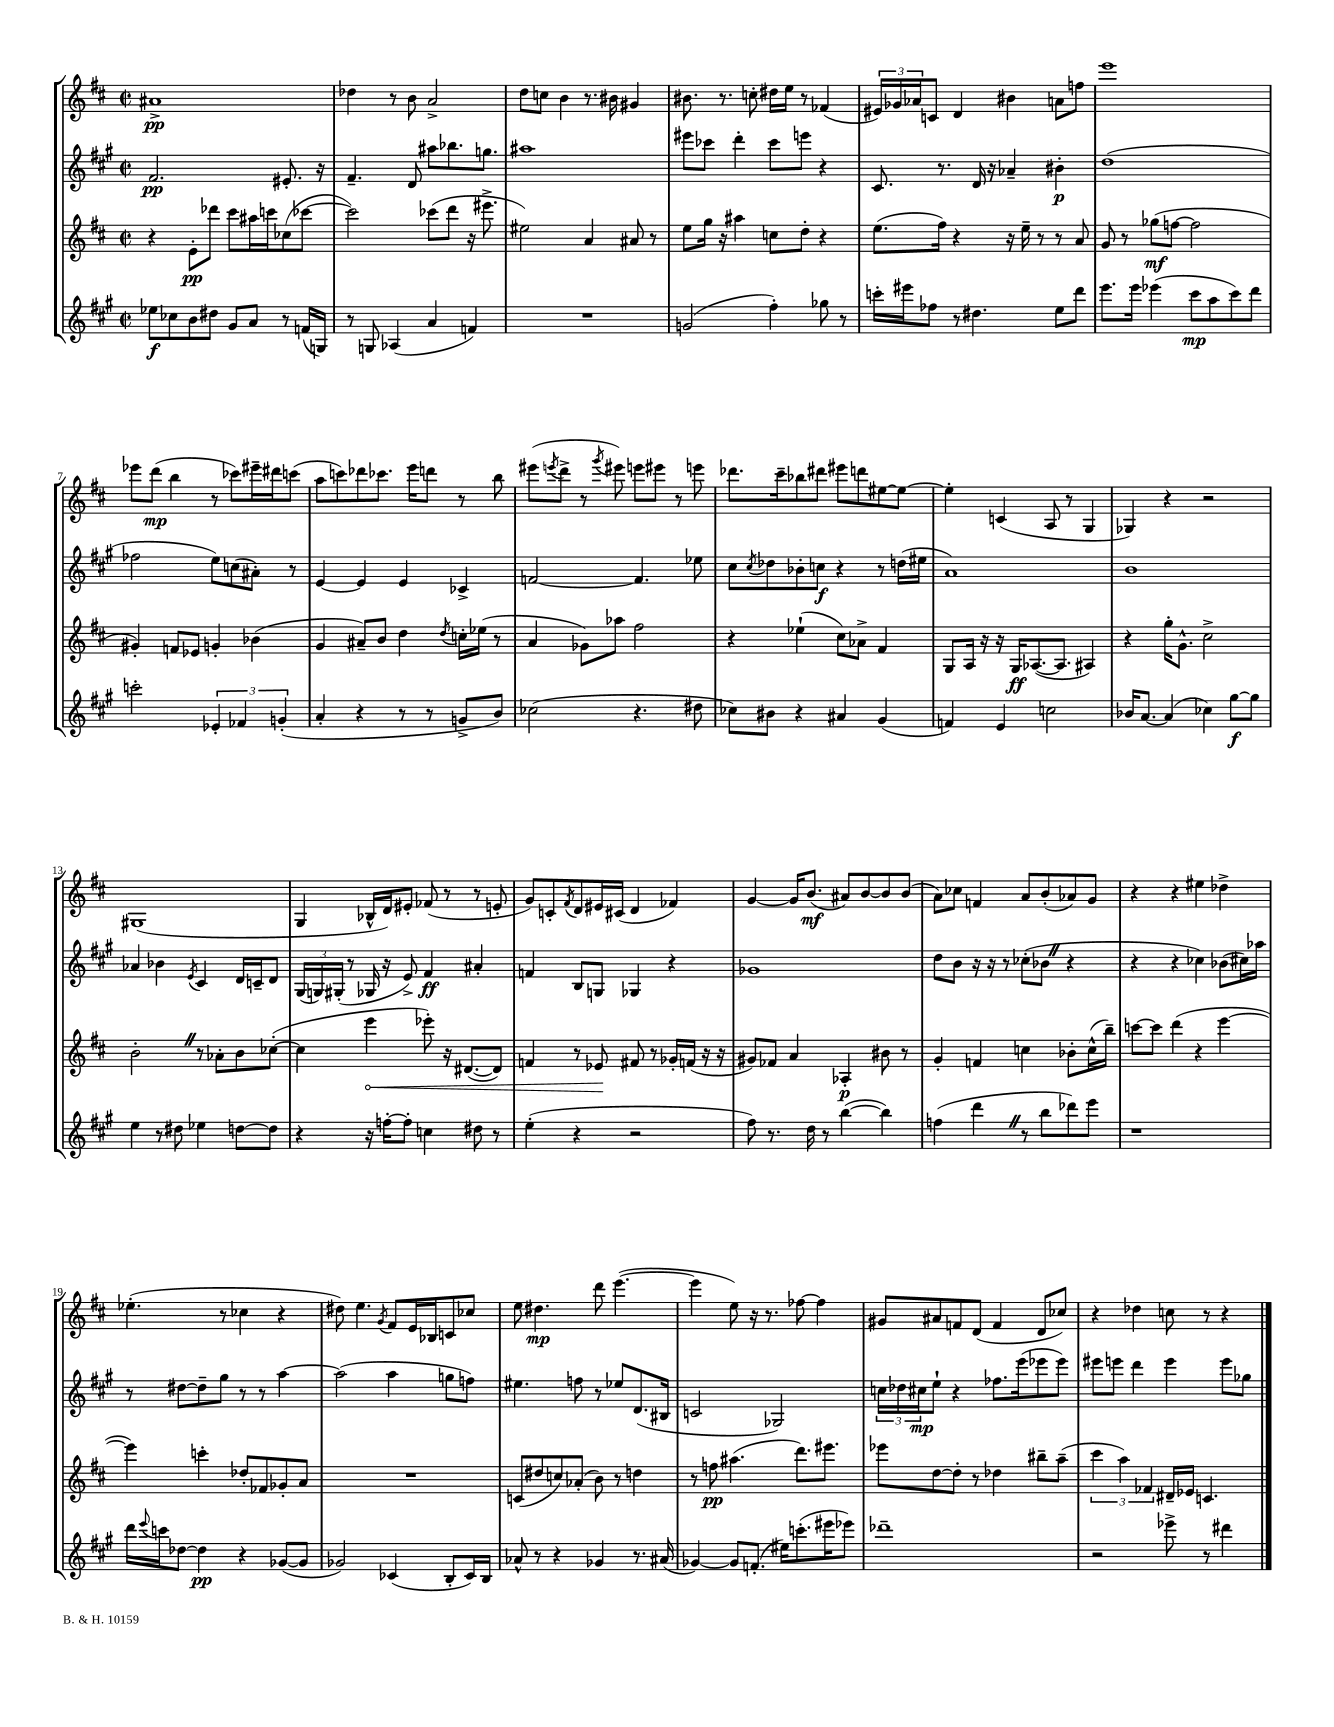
<<
\new StaffGroup <<
\new Staff = "s0" {
    \clef treble \key d \major \defaultTimeSignature \time 2/2
    ais'1->\pp |
    des''4 r8 b'8 a'2-> |
    d''8 c''8 b'4 r8. bis'16 gis'4 |
    bis'8. r8. c''8-. dis''16 e''16 r8 fes'4( |
    \tuplet 3/2 { eis'16) ges'16 aes'16 } c'8 d'4 bis'4 a'8 f''8 |
    e'''1 |
    ees'''8 d'''8\mp( b''4 r8 ces'''8) eis'''16-- dis'''16 c'''8( |
    a''8 c'''8) des'''8 ces'''8. e'''16 d'''8 r8 b''8 |
    eis'''8( \acciaccatura { e'''8 } d'''8-> r8 \acciaccatura { g'''8 } eis'''8) e'''8 eis'''8 r8 e'''8 |
    des'''8. cis'''16-- bes''8 dis'''8 eis'''8 d'''8 eis''8~ eis''8~ |
    eis''4-. c'4( a8 r8 g4 |
    ges4) r4 r2 |
    gis1( |
    g4 bes16-^ d'16) eis'8-. fes'8( r8 r8 e'8-. |
    g'8) c'8-. \acciaccatura { fis'8 } d'8 eis'16 cis'16( d'4 fes'4) |
    g'4~ g'16 b'8.\mf( ais'8) b'8~ b'8 b'8( |
    a'8) ces''8 f'4 a'8 b'8-.( aes'8) g'8 |
    r4 r4 eis''4 des''4-> |
    ees''4.-.( r8 ces''4 r4 |
    dis''8) e''4. \acciaccatura { g'8 } fis'8 e'16 bes16 c'8 ces''8 |
    e''8 dis''4.\mp d'''8 e'''4.~( |
    e'''4 e''8) r16 r8. fes''8~ fes''4 |
    gis'8 ais'8 f'8 d'8( f'4 d'8 ces''8) |
    r4 des''4 c''8 r8 r4 \bar "|." |
}
\new Staff = "s1" {
    \clef treble \key a \major \defaultTimeSignature \time 2/2
    fis'2.\pp eis'8.-. r16 |
    fis'4.-- d'8 ais''8 bes''8. g''8. |
    ais''1 |
    eis'''8 ces'''8 d'''4-. ces'''8 e'''8 r4 |
    cis'8. r8. d'16 r16 aes'4-- bis'4-.\p |
    d''1( |
    fes''2 e''8) c''8( ais'8-.) r8 |
    e'4~ e'4 e'4 ces'4-> |
    f'2~ f'4. ees''8 |
    cis''8 \acciaccatura { cis''8 } des''8 bes'8-. c''8\f r4 r8 d''16( eis''16 |
    a'1) |
    b'1 |
    aes'4 bes'4 \acciaccatura { e'8 } cis'4 d'16 c'16-- d'8 |
    \tuplet 3/2 { gis16( g16) gis16-.( } r8 ges16 r16 e'8->) fis'4\ff ais'4-. |
    f'4 b8 g8 ges4 r4 |
    ges'1 |
    d''8 b'8 r16 r16 r8 ces''8-.( bes'8 \once \override BreathingSign.text = \markup { \musicglyph "scripts.caesura.straight" } \breathe r4 |
    r4 r4 ces''4) bes'8( cis''16) aes''16 |
    r8 dis''8~ dis''8-- gis''8 r8 r8 a''4~ |
    a''2( a''4 g''8 f''8) |
    eis''4. f''8 r8 ees''8 d'8.( bis16 |
    c'2 ges2) |
    \tuplet 3/2 { c''16 des''16 cis''16\mp } e''8-! r4 fes''8. e'''16( ees'''8 ees'''8) |
    eis'''8 e'''8 d'''4 e'''4 e'''8 ges''8 \bar "|." |
}
\new Staff = "s2" {
    \clef treble \key d \major \defaultTimeSignature \time 2/2
    r4 e'8-.\pp des'''8 cis'''8 ais''16 c'''16 ces''8( ces'''8~ |
    ces'''2) ces'''8( d'''8 r16 eis'''8.-> |
    eis''2) a'4 ais'8 r8 |
    e''8 g''16 r16 ais''4 c''8 d''8-. r4 |
    e''8.( fis''16) r4 r16 e''16-- r8 r8 a'8 |
    g'8 r8 ges''8\mf( f''8~ f''2 |
    gis'4-.) f'8 ees'8 g'4-. bes'4( |
    g'4 ais'8--) b'8 d''4 \acciaccatura { d''8 } c''16-. ees''16( r8 |
    a'4 ges'8) aes''8 fis''2 |
    r4 ees''4-!( cis''8) aes'8-> fis'4 |
    g8 a16 r16 r16 g16\ff aes8.~( aes8. ais4) |
    r4 g''16-. g'8.-^ cis''2-> |
    b'2-. \once \override BreathingSign.text = \markup { \musicglyph "scripts.caesura.straight" } \breathe r8 aes'8-. b'8 ces''8~-.( |
    ces''4 \once \override Hairpin.circled-tip = ##t e'''4\< ees'''8-.) r16 dis'8.~( dis'8) |
    f'4 r8 ees'8\! fis'8 r8 ges'16-. f'16( r16 r16 |
    gis'8) fes'8 a'4 aes4-.\p bis'8 r8 |
    g'4-. f'4 c''4 bes'8-. c''16-^( b''16--) |
    c'''8~ c'''8 d'''4( r4 e'''4~ |
    e'''4) c'''4-. des''8-. fes'8 ges'8-. a'8 |
    R1 |
    c'8( dis''8 c''8) aes'8-.( b'8) r8 d''4 |
    r8 f''8\pp ais''4.( d'''8.) eis'''8. |
    ees'''8 d''8~ d''8-. r8 des''4 bis''8-- a''8--( |
    \tuplet 3/2 { cis'''4 a''4) fes'4 } dis'16-- ees'16 c'4. \bar "|." |
}
\new Staff = "s3" {
    \clef treble \key a \major \defaultTimeSignature \time 2/2
    ees''8\f ces''8 b'8 dis''8 gis'8 a'8 r8 f'16( g16) |
    r8 g8 aes4( a'4 f'4) |
    R1 |
    g'2( fis''4-.) ges''8 r8 |
    c'''16-. eis'''16 fes''8 r8 dis''4. e''8 d'''8 |
    e'''8. e'''16 ees'''4( cis'''8\mp a''8 cis'''8) d'''8 |
    c'''2-. \tuplet 3/2 { ees'4-. fes'4 g'4-.( } |
    a'4-. r4 r8 r8 g'8-> b'8) |
    ces''2( r4. dis''8 |
    ces''8) bis'8 r4 ais'4 gis'4( |
    f'4) e'4 c''2 |
    bes'16 a'8.~ a'4( ces''4) gis''8~\f gis''8 |
    e''4 r8 dis''8 ees''4 d''8~ d''8 |
    r4 r16 f''16~-. f''8-. c''4 dis''8 r8 |
    e''4-.( r4 r2 |
    fis''8) r8. d''16 r8 b''4~( b''4) |
    f''4( d'''4 \once \override BreathingSign.text = \markup { \musicglyph "scripts.caesura.straight" } \breathe r8 b''8 des'''8) e'''8 |
    r1 |
    d'''16 \appoggiatura { e'''8 } c'''16 des''8~ des''4\pp r4 ges'8~( ges'8 |
    ges'2) ces'4( b8-. ces'16) b16 |
    aes'8-^ r8 r4 ges'4 r8. ais'16( |
    ges'4~) ges'8 f'8.-.( eis''16) c'''8.-.( eis'''16 ees'''8) |
    des'''1-- |
    r2 ees'''8-> r8 dis'''4 \bar "|." |
}
>>
>>
